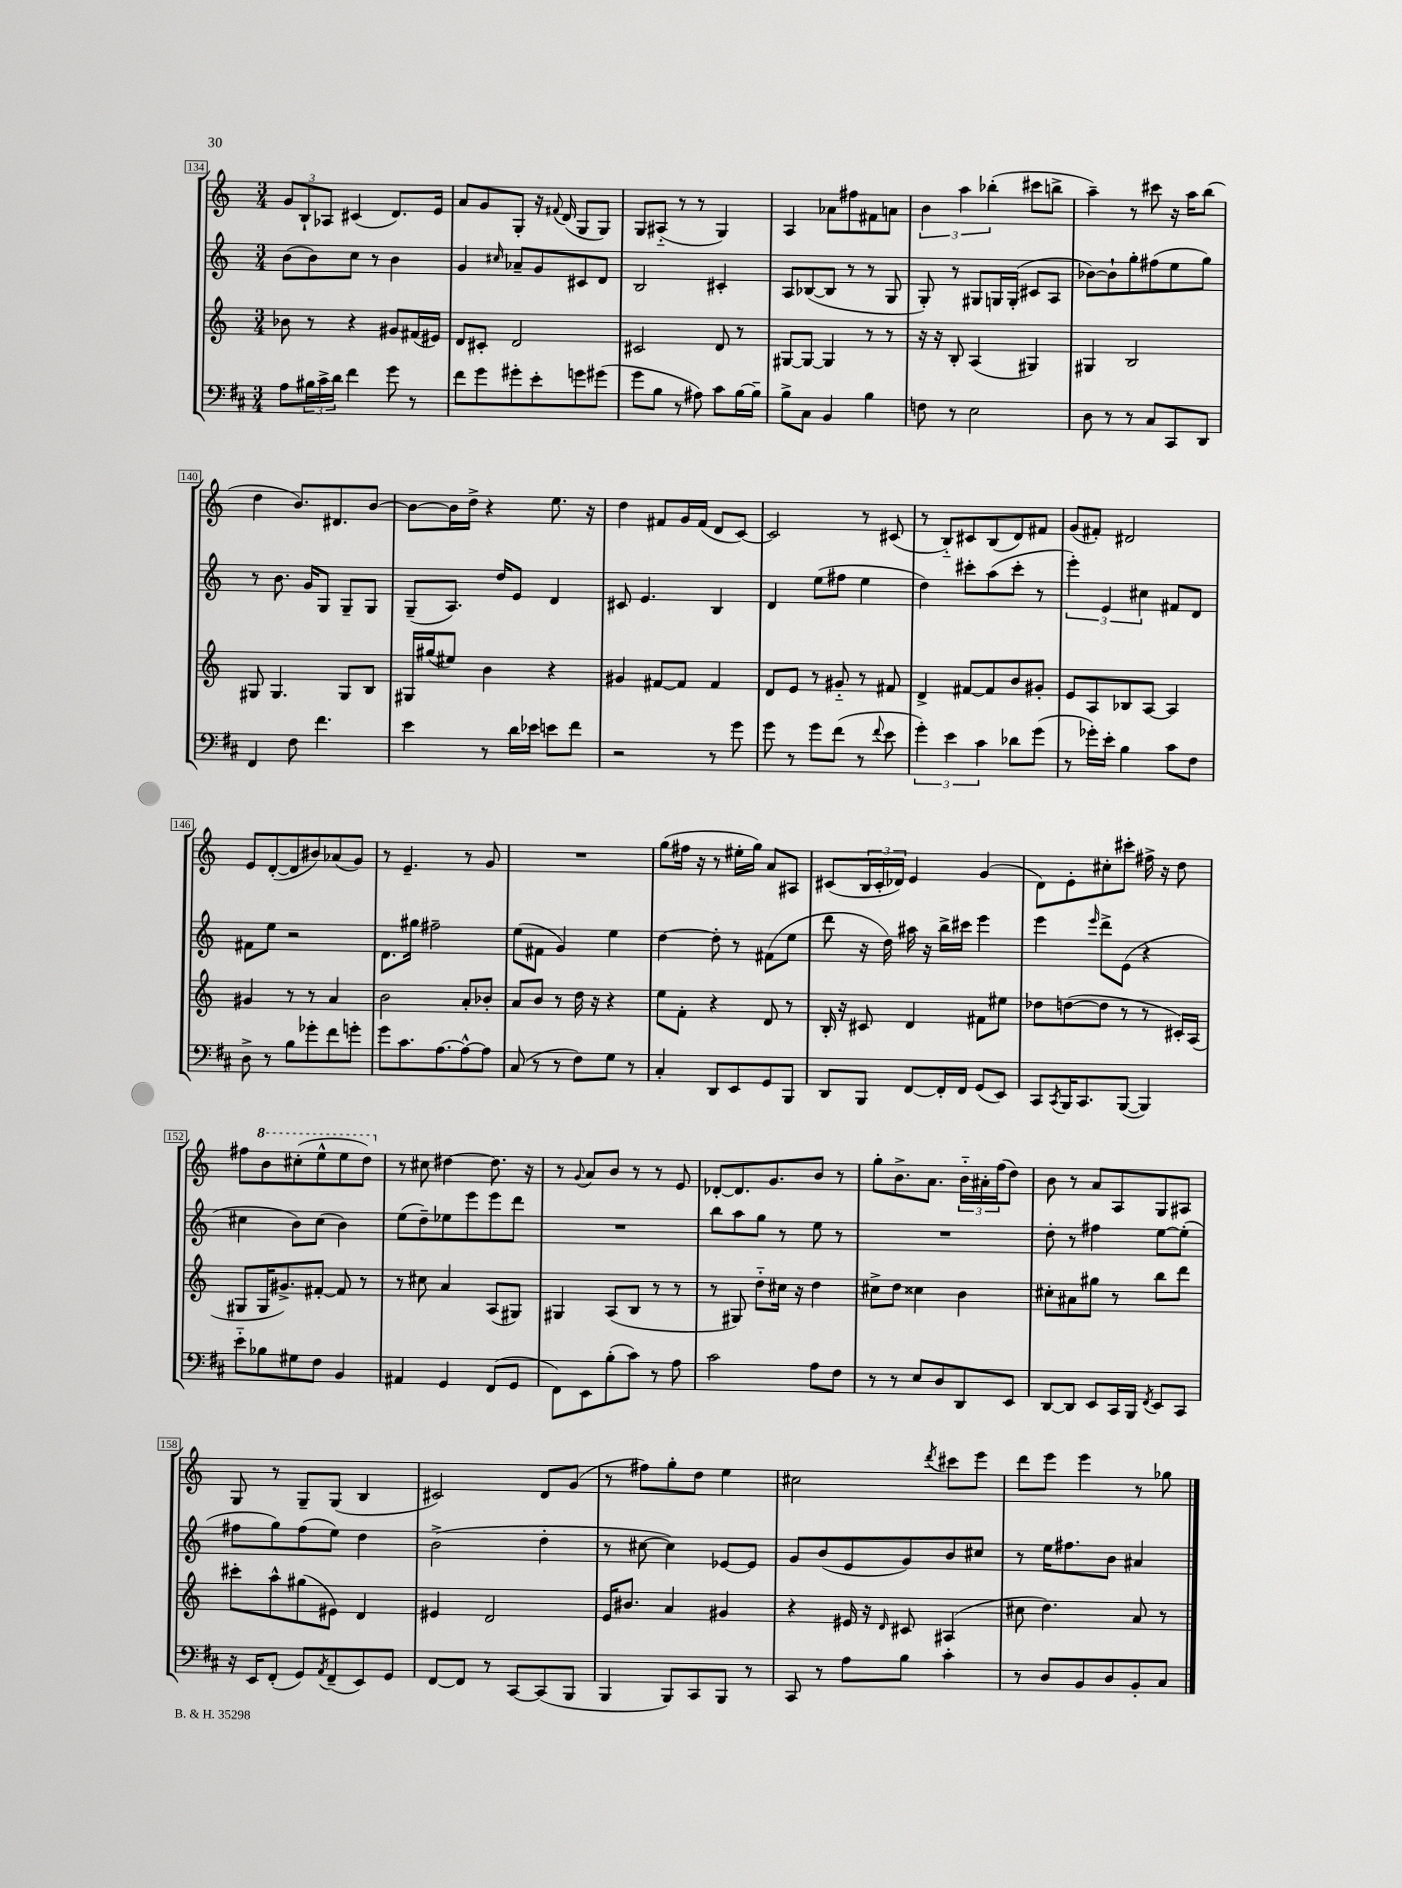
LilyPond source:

<<
\new StaffGroup <<
\new Staff = "s0" {
    \clef treble \key c \major \numericTimeSignature \time 3/4
    \tuplet 3/2 { g'8 b8-! aes8 } cis'4( d'8.) e'16 |
    a'8 g'8 g8-. r16 \appoggiatura { fis'8 } d'16( g8 g8) |
    g8 ais8-_( r8 r8 g4) |
    a4 aes'8 fis''8 fis'8 a'8 |
    \tuplet 3/2 { b'4 a''4 bes''4-.( } cis'''8 b''8-> |
    a''4--) r8 cis'''8 r16 a''16 b''8( |
    d''4 b'8.) dis'8. b'8~ |
    b'8~ b'16 d''16-> r4 e''8. r16 |
    d''4 fis'8 g'16 fis'16( d'8 c'8~) |
    c'2 r8 cis'8( |
    r8 b8-_) cis'8 b8( d'8) fis'8 |
    g'8( fis'8-.) dis'2 |
    e'8 d'8~-.( d'8 bis'8) aes'8( g'8) |
    r8 e'4.-- r8 g'8 |
    R2. |
    g''8( fis''16 r16 r8 eis''16-. g''16) a'8 ais8 |
    cis'8( \tuplet 3/2 { b16 cis'16-. des'16) } e'4 g'4( |
    d'8) e'8-. cis''8-. cis'''8-. fis''16-> r16 d''8 |
    fis''8 \ottava #1 b''8 cis'''8-.( e'''8-^ e'''8 d'''8) \ottava #0 |
    r8 cis''8 dis''4~ dis''8. r16 |
    r8 \appoggiatura { g'8 } a'8 b'8 r8 r8 e'8 |
    des'8~-. des'8. g'8. b'8 r8 |
    g''8-. b'8.-> a'8. \tuplet 3/2 { b'16-_ ais'16-. f''16( } d''8) |
    b'8 r8 a'8 a8 g8 ais8 |
    g8 r8 g8-- g8( b4 |
    cis'2) d'8 g'8( |
    r8 fis''8) g''8-. d''8 e''4 |
    cis''2 \acciaccatura { d'''8 } cis'''8 e'''8 |
    d'''8 e'''8 e'''4 r8 ges''8 \bar "|." |
}
\new Staff = "s1" {
    \clef treble \key c \major \numericTimeSignature \time 3/4
    b'8( b'8) c''8 r8 b'4 |
    g'4 \grace { cis''16 } aes'8-- g'8 cis'8 d'8 |
    b2 cis'4-. |
    a8 bes8~( bes8 r8 r8 g8 |
    g8-.) r8 gis8 g16 g16-.( cis'8 a8 |
    bes'8~) bes'8-! g''8-. fis''8( e''8 g''8) |
    r8 b'8. g'16 g8 g8-- g8 |
    g8--( a8.) d''16 e'8 d'4 |
    cis'8 e'4. b4 |
    d'4 e''8( fis''8 e''4 |
    d''4) cis'''8-. a''8( cis'''8-. r8 |
    \tuplet 3/2 { e'''4-.) e'4 cis''4 } fis'8 d'8 |
    fis'8 e''8 r2 |
    d'8. gis''16 fis''2-- |
    e''8( fis'8 g'4) e''4 |
    d''4~ d''8-. r8 fis'8( e''8 |
    d'''8 r16 d''16) ais''16 r16 b''16-> cis'''16 e'''4 |
    e'''4 \grace { e'''16 } d'''8-> e'8( r4 |
    cis''4 b'8) cis''8( b'4) |
    e''8( d''8--) ees''8 e'''8 e'''8 d'''8 |
    R2. |
    b''8 a''8 g''8 r8 e''8 r8 |
    R2. |
    d''8-. r8 fis''4 e''8~ e''8-.( |
    fis''8 g''8) fis''8( e''8) d''4 |
    b'2->( d''4-. |
    r8 cis''8~ cis''4) ees'8~ ees'8 |
    g'8 b'8( e'8 g'8) b'8 cis''8 |
    r8 e''16 fis''8. b'8 ais'4 \bar "|." |
}
\new Staff = "s2" {
    \clef treble \key c \major \numericTimeSignature \time 3/4
    bes'8 r8 r4 gis'8 fis'16( eis'16) |
    d'8 cis'8-. d'2 |
    cis'2 d'8 r8 |
    gis8~ gis8~ gis4 r8 r8 |
    r16 r16 b8-. a4( gis4) |
    gis4 b2 |
    gis8 gis4. gis8 b8 |
    gis16 gis''16( eis''8) b'4 r4 |
    gis'4 fis'8~ fis'8 fis'4 |
    d'8 e'8 r8 gis'8-_ r8 fis'8 |
    d'4-> fis'8~ fis'8 b'8 gis'8-. |
    e'8 a8 bes8 a8~ a4 |
    gis'4 r8 r8 a'4 |
    b'2 a'8-. bes'8-. |
    a'8 b'8 r8 d''16 r16 r4 |
    e''8 f'8-. r4 d'8 r8 |
    b16-. r16 cis'8 d'4 fis'8 eis''8 |
    des''8 d''8~( d''8 r8 r8 cis'16-.) a16( |
    gis8 gis16 gis'8.->) fis'8~-. fis'8 r8 |
    r8 cis''8 a'4 a8( gis8) |
    gis4 a8( b8 r8 r8 |
    r8 gis8) d''8-_ cis''16 r16 d''4 |
    cis''8-> d''8 cisis''4 b'4 |
    cis''8-. ais'8 gis''8 r8 b''8 d'''8 |
    cis'''8-. a''8-^ gis''8( eis'8) d'4 |
    eis'4 d'2 |
    e'16 bis'8. a'4 gis'4 |
    r4 eis'16 r16 \grace { d'16 } cis'8 ais4( |
    cis''8 d''4.) a'8 r8 \bar "|." |
}
\new Staff = "s3" {
    \clef bass \key d \major \numericTimeSignature \time 3/4
    a8 \tuplet 3/2 { bis16 cis'16-> d'16 } fis'4 g'8 r8 |
    fis'8 g'8 gis'8-. e'8-. g'8 gis'8( |
    g'8 b8 r8 ais8) cis'8 b16~ b16-- |
    b8-> cis8 b,4 b4 |
    f8 r8 e2 |
    d8 r8 r8 cis8 cis,8 d,8 |
    fis,4 fis8 fis'4. |
    e'4 r8 d'16 ees'16 e'8 fis'8 |
    r2 r8 g'8 |
    g'8 r8 g'8 fis'8( r8 \appoggiatura { fis'8 } e'8 |
    \tuplet 3/2 { g'4-.) e'4 cis'4 } des'8 g'8( |
    r8 ges'16-.) e'16-. b4 cis'8 fis8 |
    d8-> r8 b8 ges'8-. fis'8 g'8-. |
    g'8 cis'8. a8.~ a8~-^ a8 |
    cis8( r8 r8 fis8) g8 r8 |
    cis4-. d,8 e,8 g,8 b,,8 |
    d,8 b,,8 fis,8~ fis,16-. fis,16 g,8( e,8) |
    cis,8 \acciaccatura { cis,8 } b,,16 cis,8. b,,8~( b,,4) |
    e'8-_ bes8 gis8 fis8 b,4 |
    ais,4 g,4 fis,8( g,8 |
    fis,8) e,8 b8-.( cis'8) r8 a8 |
    cis'2 a8 fis8 |
    r8 r8 e8 d8 d,8 e,8 |
    d,8~ d,8 e,8 cis,16 b,,16 \acciaccatura { fis,8 } e,8 cis,8 |
    r16 e,16 fis,8-.( g,8) \acciaccatura { a,8 } fis,8--( e,8) g,8 |
    fis,8~ fis,8 r8 cis,8~ cis,8( b,,8 |
    b,,4 b,,8) cis,8 b,,8 r8 |
    cis,8 r8 a8 b8 cis'4-. |
    r8 d8 b,8 d8 b,8-. cis8 \bar "|." |
}
>>
>>
\layout { \context { \Score currentBarNumber = #134 \override BarNumber.stencil = #(make-stencil-boxer 0.1 0.3 ly:text-interface::print) } }
